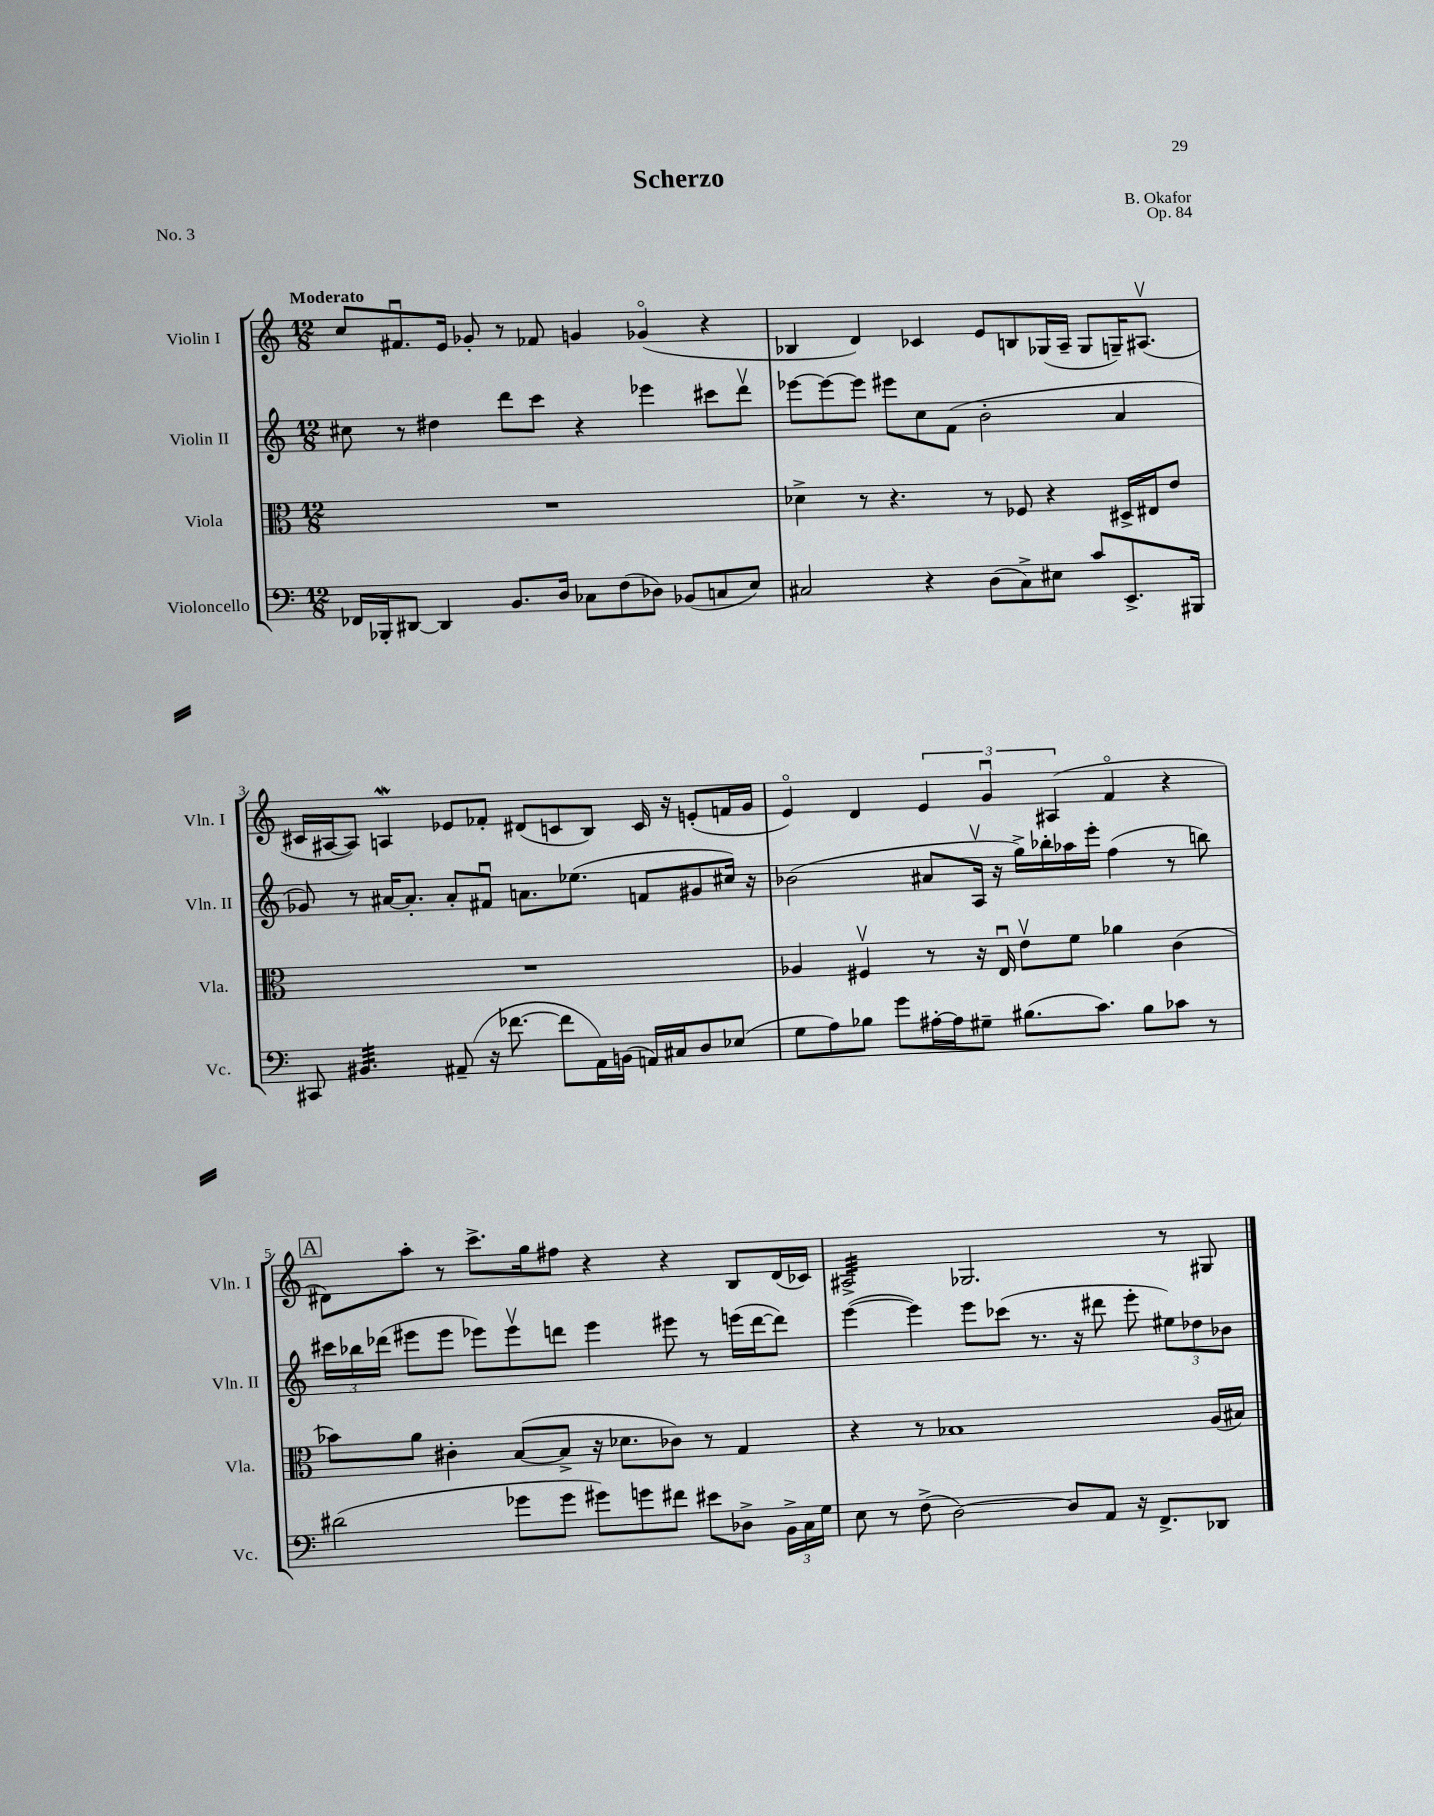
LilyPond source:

\header { title = "Scherzo" composer = "B. Okafor" opus = "Op. 84" piece = "No. 3" }
<<
\new StaffGroup <<
\new Staff = "s0" \with { instrumentName = "Violin I" shortInstrumentName = "Vln. I" } {
    \clef treble \key c \major \numericTimeSignature \time 12/8 \tempo "Moderato"
    \autoBeamOff c''8[ fis'8.\downbow e'16] ges'8-. r8 fes'8 g'4 ges'4\flageolet( r4 |
    bes4 d'4) ces'4 e'8[ b8 ges16( a16]-- ges8[ g16--) ais8.]\upbow( |
    cis'16[ ais16~ ais8]) a4\mordent ees'8[ fes'8]-. dis'8[( c'8 b8]) c'16 r16 e'8[-.( f'16 g'16] |
    e'4\flageolet) d'4 \tuplet 3/2 { e'4 g'4\downbow ais4( } f'4\flageolet r4 |
    \mark \markup { \box "A" } dis'8[) a''8]-. r8 c'''8.[-> g''16 fis''8] r4 r4 b8[ dis'16( ces'16]) |
    ais2:32-> ges2. r8 gis8 \bar "|." |
}
\new Staff = "s1" \with { instrumentName = "Violin II" shortInstrumentName = "Vln. II" } {
    \clef treble \key c \major \numericTimeSignature \time 12/8
    \autoBeamOff cis''8 r8 dis''4 d'''8[ c'''8] r4 ees'''4 cis'''8[ d'''8]\upbow |
    ees'''8[~ ees'''8~ ees'''8] eis'''8[ c''8 f'8]( b'2-. a'4 |
    ges'8) r8 ais'16[~ ais'8.]-. ais'8[-. fis'8]\downbow a'8.[ ees''8.]( f'8[ gis'8 cis''16]) r16 |
    bes'2( ais'8[ a16]\upbow r16 g''16[->) bes''16-. aes''16 e'''16]-. f''4( r8 b''8) |
    \mark \markup { \box "A" } \tuplet 3/2 { cis'''16[ bes''16 des'''16]( } eis'''8[ eis'''8] ees'''8[) ees'''8\upbow d'''8] ees'''4 eis'''8 r8 e'''16[( d'''16~ d'''8]) |
    e'''4~( e'''4) e'''8[ ces'''8]( r8. r16 dis'''8 e'''8-. \tuplet 3/2 { eis''8[) des''8 bes'8] } \bar "|." |
}
\new Staff = "s2" \with { instrumentName = "Viola" shortInstrumentName = "Vla." } {
    \clef alto \key c \major \numericTimeSignature \time 12/8
    \autoBeamOff R1. |
    des'4-> r8 r4. r8 fes8 r4 dis16[-> eis16 e'8] |
    R1. |
    aes4 fis4\upbow r8 r16 e16\downbow e'8[\upbow f'8] aes'4 c'4( |
    \mark \markup { \box "A" } bes'8[) a'8] cis'4-. b8[~( b8]-> r16 des'8.[ ces'8]) r8 g4 |
    r4 r8 bes1 a16[( bis16]) \bar "|." |
}
\new Staff = "s3" \with { instrumentName = "Violoncello" shortInstrumentName = "Vc." } {
    \clef bass \key c \major \numericTimeSignature \time 12/8
    \autoBeamOff fes,16[ bes,,16-. dis,8]~ dis,4 b,8.[ d16] ces8[ f8( des8]) bes,8[( c8 e8]) |
    cis2 r4 d8[( cis8->) eis8] c'8[ e,8.-> bis,,16] |
    cis,8 bis,4.:32 ais,8--( r16 fes'8.~ fes'8[ ais,16) b,16]( a,16[) cis16 d8 ees8]( |
    g8[ a8) bes8] g'8[ ais16~-. ais16 gis8]-- bis8.[( c'8.]) bis8[ ces'8] r8 |
    \mark \markup { \box "A" } dis'2( ges'8[ ges'8] gis'8[) g'8 fis'8] eis'8[ des8]-> \tuplet 3/2 { b,16[-> c16 g16] } |
    e8 r8 f8->( d2~) d8[ a,8] r16 f,8.[-> des,8] \bar "|." |
}
>>
>>
